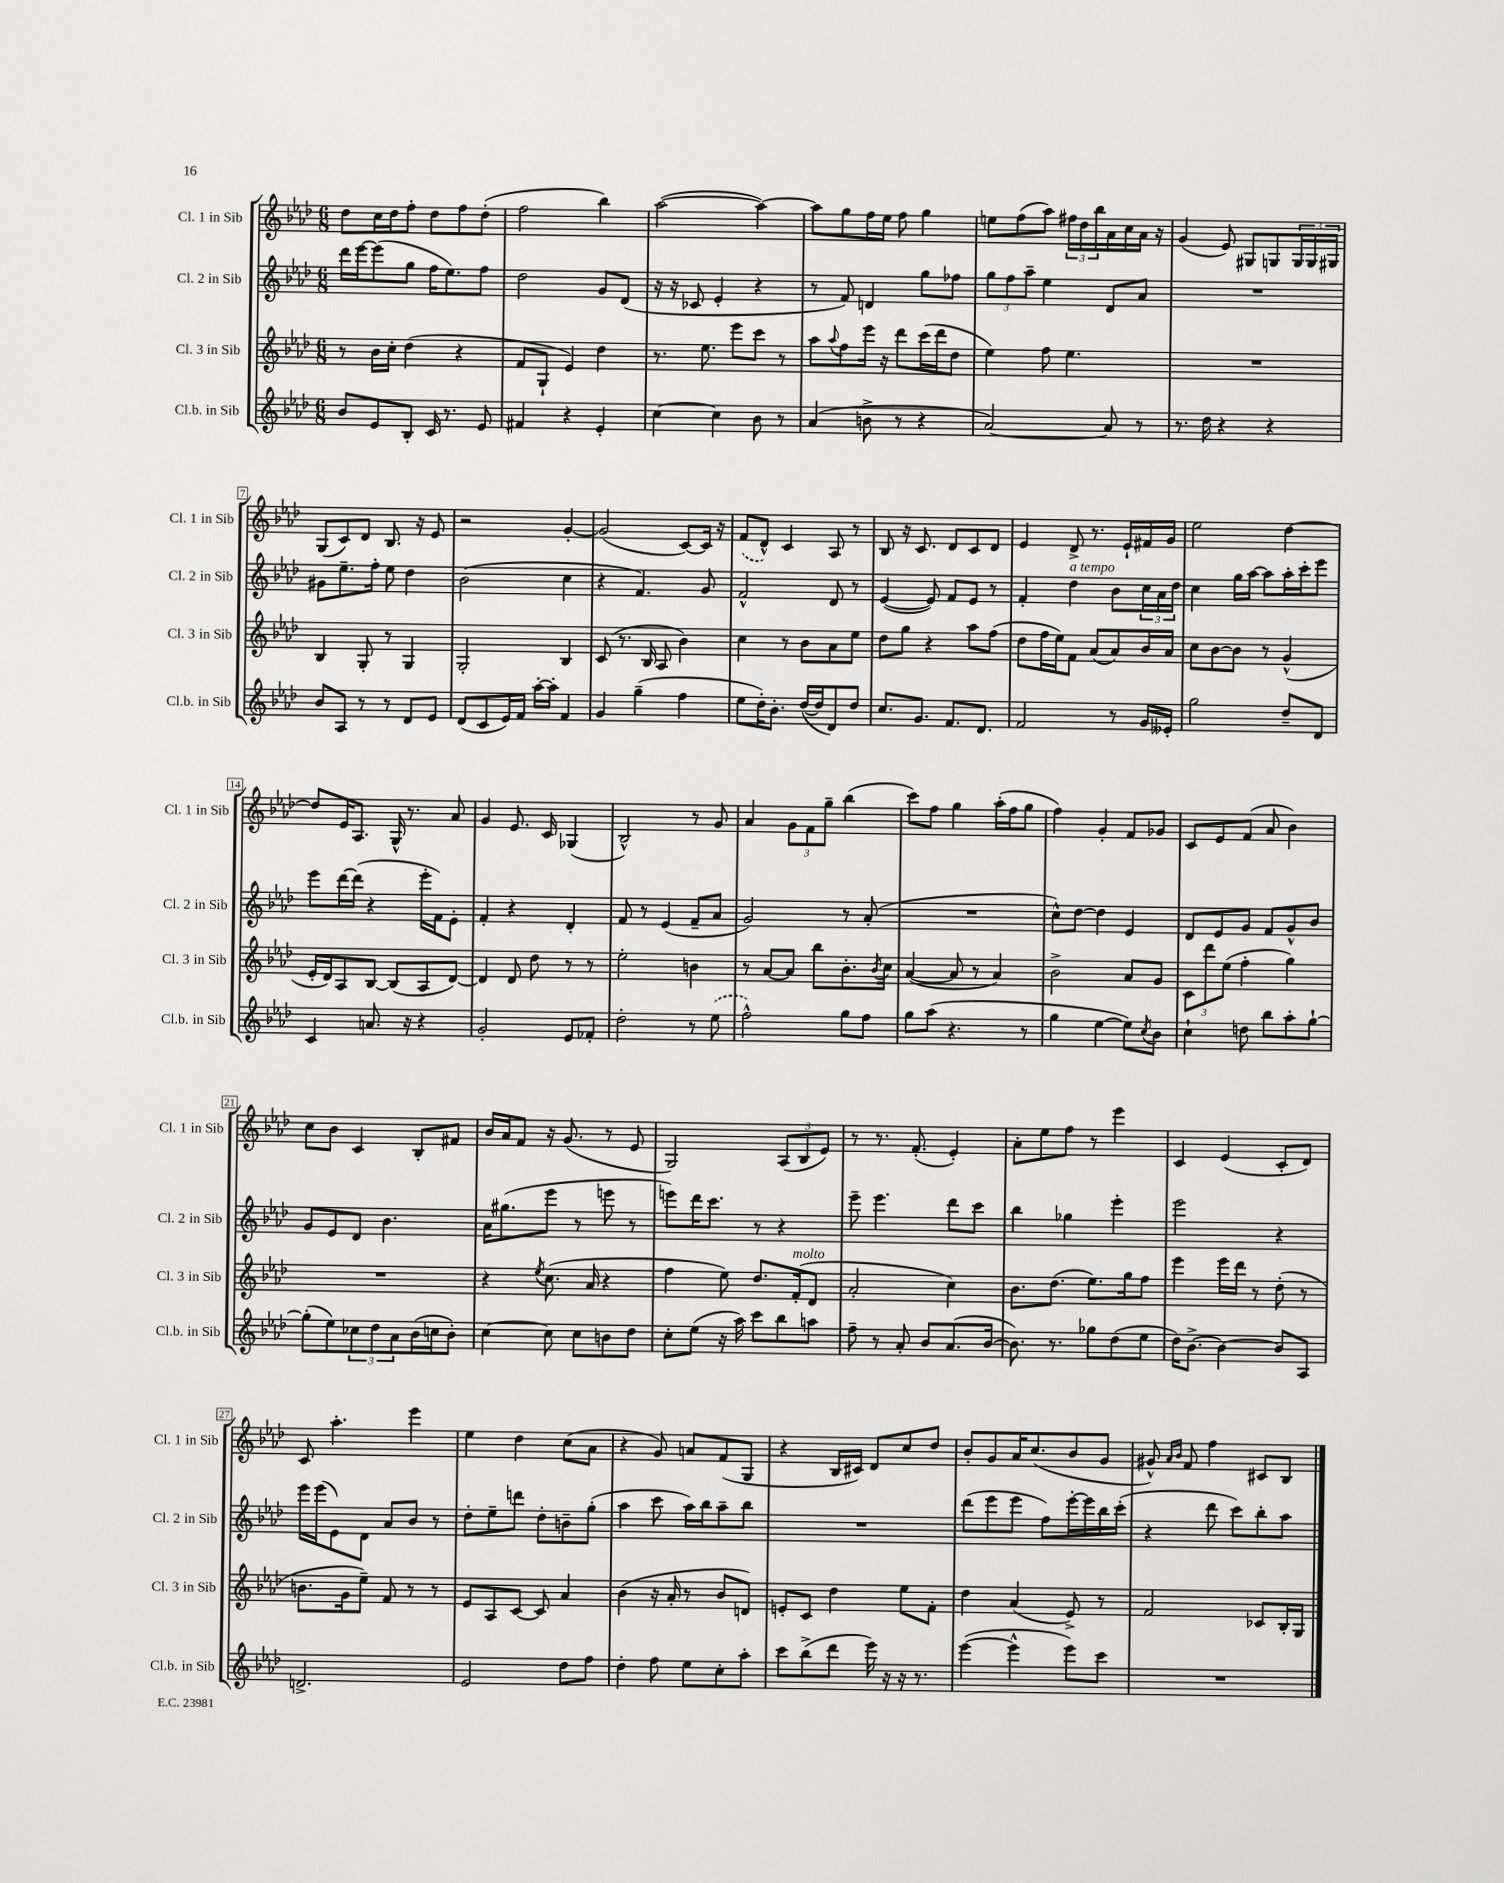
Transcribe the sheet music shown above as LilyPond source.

<<
\new StaffGroup <<
\new Staff = "s0" \with { instrumentName = "Cl. 1 in Sib" shortInstrumentName = "Cl. 1 in Sib" } {
    \clef treble \key aes \major \numericTimeSignature \time 6/8
    des''8 c''16 des''16 f''8-. des''8 f''8 des''8-.( |
    f''2 bes''4) |
    aes''2~( aes''4~) |
    aes''8 g''8 f''16 ees''16 f''8 g''4 |
    e''8 f''8( aes''8) \tuplet 3/2 { fis''16 des''16 bes''16 } aes'16 c''16 aes'16 r16 |
    g'4( ees'8) gis8 g8 \tuplet 3/2 { g16 g16 gis16 } |
    g8( c'8) des'8 bes8. r16 ees'8 |
    r2 g'4~-. |
    g'2( c'8~) c'16 r16 |
    \once \slurDashed f'8( des'8-^) c'4 aes8 r8 |
    bes8 r16 c'8. des'8 c'8 des'8 |
    ees'4 des'8-> r8. ees'16-! fis'16 g'16 |
    ees''2 des''4~ |
    des''8 ees'16 aes8. g16-^ r8. aes'8 |
    g'4 ees'8. c'16 ges4( |
    bes2-^) r8 g'8 |
    aes'4 \tuplet 3/2 { g'8 f'8 g''8-- } bes''4( |
    c'''8) f''8 g''4 aes''16-.( f''16 g''8 |
    f''4) g'4-. f'8 ges'8 |
    c'8 ees'8 f'8( aes'8 bes'4) |
    c''8 bes'8 c'4 bes8-. fis'8 |
    bes'16 aes'16 f'8 r16 g'8.( r8 ees'8 |
    g2) \tuplet 3/2 { aes8( bes8 ees'8) } |
    r8 r8. f'8.-.( ees'4-.) |
    aes'8-. ees''8 f''8 r8 ees'''4 |
    c'4 ees'4( c'8-. des'8) |
    c'8 aes''4.-. ees'''4 |
    ees''4 des''4 c''8( aes'8 |
    r4 g'8) a'8 f'8( g8 |
    r4 bes16 cis'16) des'8 c''8 des''8 |
    bes'8-. g'8 aes'16 c''8.( bes'8 g'8 |
    gis'8-^) \grace { aes'16 bes'16 } f'8 f''4 cis'8 bes8 \bar "|." |
}
\new Staff = "s1" \with { instrumentName = "Cl. 2 in Sib" shortInstrumentName = "Cl. 2 in Sib" } {
    \clef treble \key aes \major \numericTimeSignature \time 6/8
    des'''16 ees'''16~ ees'''8( g''8 f''16 ees''8.) f''8 |
    des''2 g'8 des'8( |
    r16 r16 ces'8 ees'4-. r4 |
    r8 f'8) d'4 g''8 fes''8 |
    \tuplet 3/2 { g''8 f''8 aes''8-- } ees''4 des'8 aes'8 |
    R2. |
    gis'8 ees''8.-- f''16-. ees''8 des''4 |
    bes'2( c''4 |
    r4 f'4.) g'8 |
    f'2-^ des'8 r8 |
    ees'4~( ees'8) f'8 ees'8 r8 |
    f'4-. des''4^\markup { \italic "a tempo" } bes'8 \tuplet 3/2 { c''16 aes'16 des''16 } |
    c''4 g''16 aes''16~ aes''8 aes''16-. c'''16-. ees'''8 |
    ees'''8 des'''16~ des'''16( r4 ees'''16-. f'16) ees'8-. |
    f'4-. r4 des'4-. |
    f'8 r8 ees'4( f'8-- aes'8 |
    g'2) r8 aes'8-.( |
    R2. |
    c''8-^) des''8~ des''4 ees'4 |
    des'8 ees'8 g'8 f'8 g'8-^ bes'8 |
    g'8 ees'8 des'8 bes'4. |
    aes'16 gis''8.( ees'''8 r8 e'''8 r8 |
    e'''8) des'''16 c'''8. r8 r4 |
    ees'''8-- ees'''4. des'''8 c'''8 |
    bes''4 ges''4 ees'''4-. |
    ees'''2 r4 |
    ees'''16 ees'''16( ees'8) des'8 aes'8 bes'8 r8 |
    des''8-. ees''8-- d'''8 des''8-. b'8-- g''8-.( |
    aes''4 c'''8 aes''16) bes''16 aes''8-- bes''8 |
    R2. |
    des'''8( ees'''8 ees'''8 f''8) ees'''16~-. ees'''16 bes''16 c'''16-.( |
    r4 des'''8 c'''8) bes''8-. aes''8 \bar "|." |
}
\new Staff = "s2" \with { instrumentName = "Cl. 3 in Sib" shortInstrumentName = "Cl. 3 in Sib" } {
    \clef treble \key aes \major \numericTimeSignature \time 6/8
    r8 bes'16 c''16-. des''4( r4 |
    f'8 g8-! ees'4) des''4 |
    r8. ees''8. ees'''8 c'''8 r8 |
    aes''8 \appoggiatura { aes''8 } f''8 ees'''16 r16 des'''8 c'''16( des'''16 des''8 |
    ees''4) f''8 ees''4. |
    R2. |
    bes4 g8-. r8 g4 |
    g2-. bes4 |
    c'8( r8. bes16 aes8 bes'4) |
    c''4 r8 bes'8 aes'8 ees''8 |
    des''8 g''8 r4 aes''8 f''8( |
    des''8 f''16 ees''16) f'8 aes'8( aes'8) bes'16 aes'16 |
    c''8 bes'8~ bes'8 r8 g'4-^( |
    ees'16-. des'16) aes8 bes8~ bes8( aes8 des'8~) |
    des'4 des'8 des''8 r8 r8 |
    ees''2-. b'4 |
    r8 aes'8~ aes'8 bes''8 bes'8.-. \acciaccatura { bes'8 } c''16 |
    aes'4~( aes'8 r8 aes'4) |
    bes'2-> aes'8 g'8 |
    \tuplet 3/2 { c'8 des'''8 ees''8( } f''4-. g''4) |
    R2. |
    r4 \acciaccatura { ees''8 } c''8.( aes'16 r4 |
    f''4 ees''8) des''8. f'16-.^\markup { \italic "molto" }( des'8 |
    aes'2-. c''4) |
    bes'8. des''8.( ees''8.) g''16 f''8 |
    ees'''4 ees'''16 des'''16 r8 des''8-.( r8 |
    b'8. g'16 ees''8--) f'8 r8 r8 |
    ees'8 aes8 c'8~ c'8 aes'4 |
    bes'4( r16 aes'16-. r8 bes'8 d'8) |
    e'8-. c'8 des''4 ees''8 f'8-. |
    des''4 aes'4( ees'8->) r8 |
    f'2 ces'8 bes16-. g16 \bar "|." |
}
\new Staff = "s3" \with { instrumentName = "Cl.b. in Sib" shortInstrumentName = "Cl.b. in Sib" } {
    \clef treble \key aes \major \numericTimeSignature \time 6/8
    bes'8 ees'8 bes8-. c'16 r8. ees'8 |
    fis'4 r4 ees'4-. |
    c''4~ c''4 bes'8 r8 |
    aes'4( b'8-> r8 r4 |
    aes'2~) aes'8 r8 |
    r8. des''16 r4 r4 |
    bes'8 aes8 r8 r8 des'8 ees'8 |
    des'8( c'8 ees'16) f'16 aes''16~-. aes''16-. f'4 |
    g'4 g''4--( f''4 |
    ees''8 des''16-.) bes'8.-. des''16~( des''16 des'8) des''8 |
    c''8. g'8. f'8. des'8. |
    f'2 r8 g'16 eeses'16-. |
    g''2 des''8-- des'8 |
    c'4 a'8. r16 r4 |
    g'2-. ees'8 fes'8-. |
    des''2-. r8 \once \slurDashed ees''8( |
    f''2-^) g''8 f''8 |
    g''8 aes''8( r4. r8 |
    g''4 ees''4~ ees''8) \acciaccatura { c''8 } bes'8 |
    c''4-! d''8 bes''8 aes''8-. g''8~-! |
    g''8-.( ees''8) \tuplet 3/2 { ces''8 des''8 aes'8 } bes'16( c''16 bes'8-.) |
    c''4~ c''8 c''8 b'8 des''8 |
    c''8-. ees''8( r16 aes''16) c'''8 bes''8 a''8 |
    f''8-- r8 aes'8-. bes'8 aes'8.( bes'16~ |
    bes'8.) r8. ges''8 des''8( ees''8 |
    des''16) bes'8.~-> bes'4~ bes'8 aes8 |
    d'2.-> |
    ees'2 des''8 f''8 |
    des''4-. f''8 ees''8 c''8-. aes''8-. |
    c'''8 bes''8->( des'''8 ees'''16) r16 r16 r8. |
    ees'''4~( ees'''4-^ ees'''8) c'''8 |
    R2. \bar "|." |
}
>>
>>
\layout { \context { \Score \override BarNumber.stencil = #(make-stencil-boxer 0.1 0.3 ly:text-interface::print) } }
